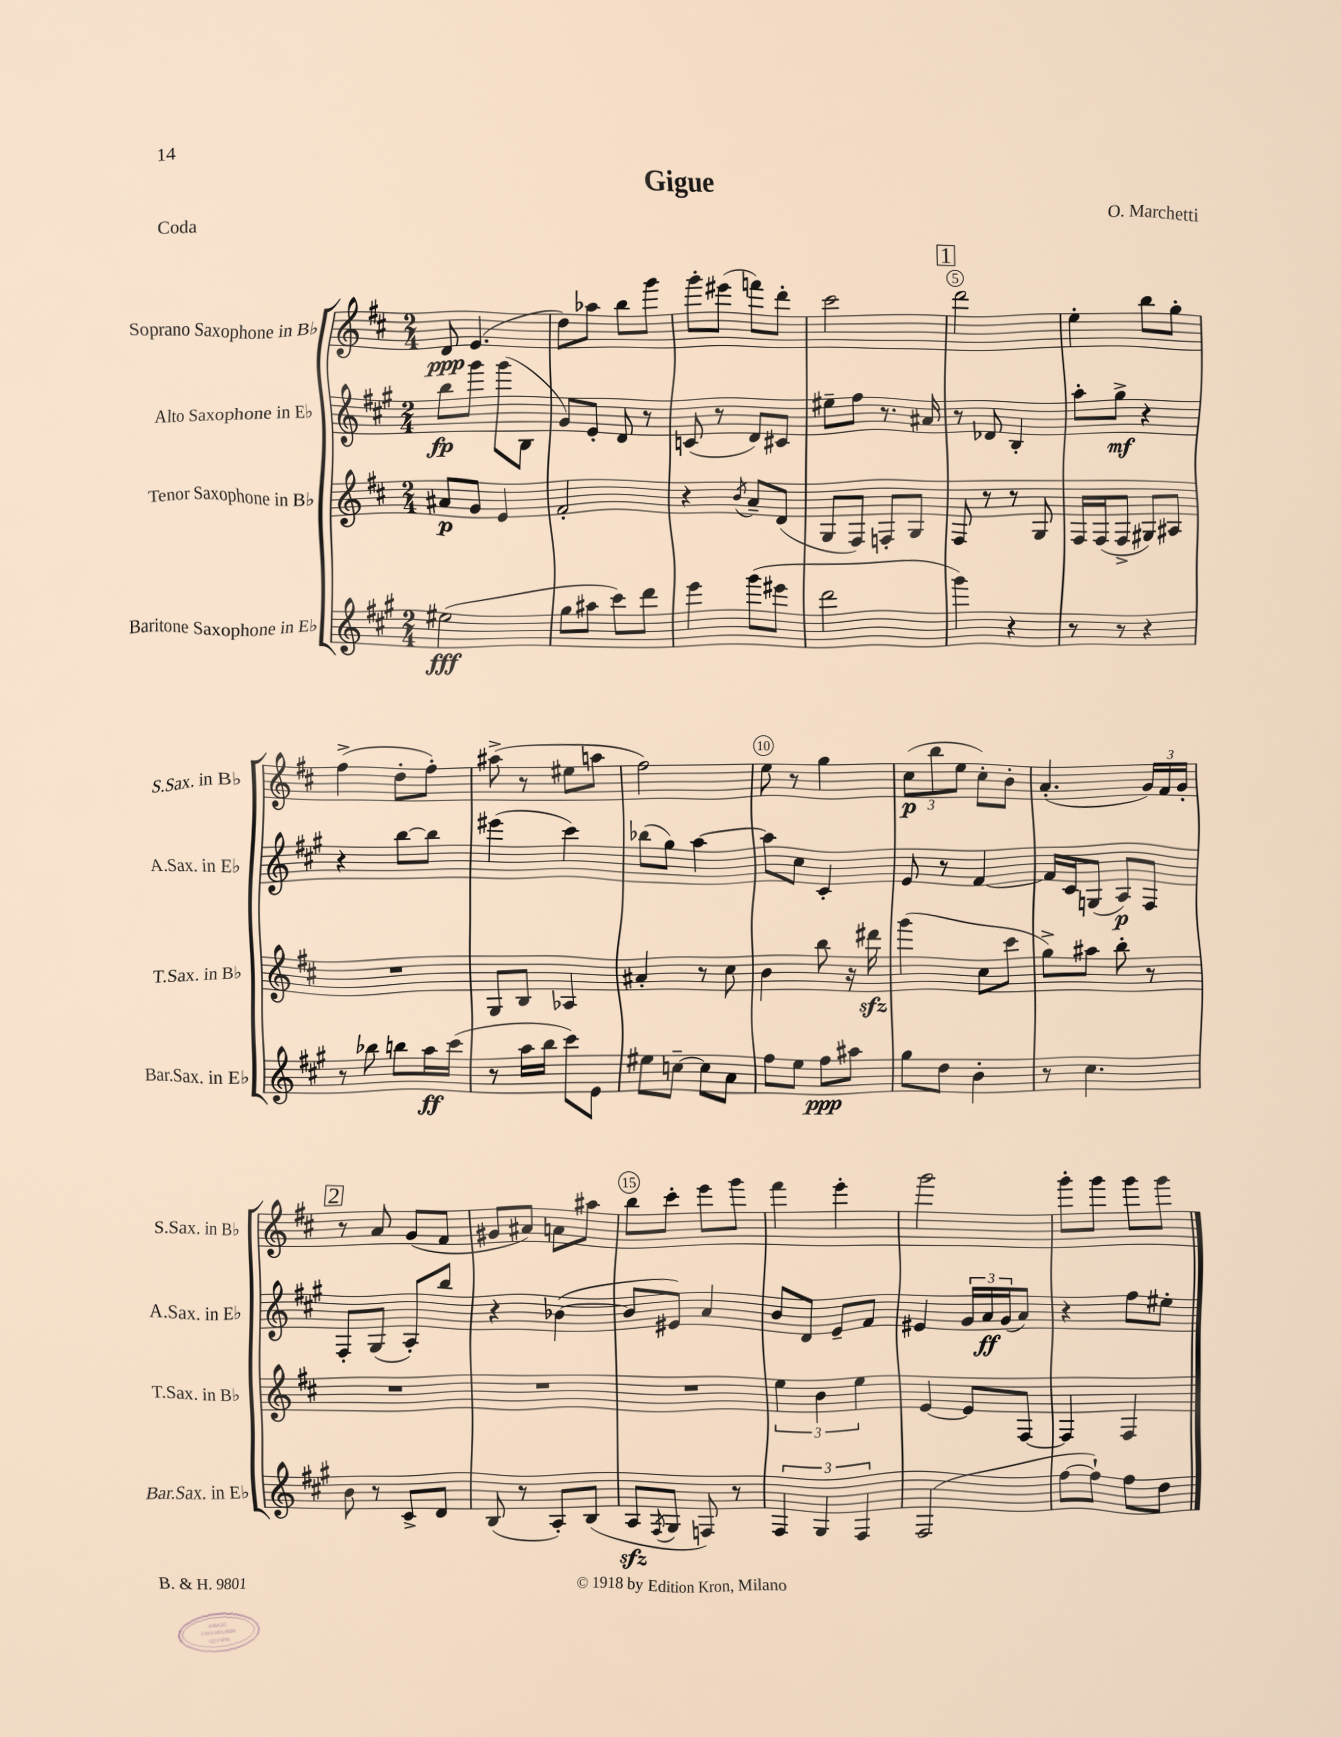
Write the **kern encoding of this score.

**kern	**dynam	**kern	**dynam	**kern	**dynam	**kern	**dynam
*part4	*part4	*part3	*part3	*part2	*part2	*part1	*part1
*staff4	*staff4	*staff3	*staff3	*staff2	*staff2	*staff1	*staff1
*I"Baritone Saxophone in E♭	*	*I"Tenor Saxophone in B♭	*	*I"Alto Saxophone in E♭	*	*I"Soprano Saxophone in B♭	*
*I'Bar.Sax. in E♭	*	*I'T.Sax. in B♭	*	*I'A.Sax. in E♭	*	*I'S.Sax. in B♭	*
*clefG2	*	*clefG2	*	*clefG2	*	*clefG2	*
*k[f#c#g#]	*	*k[f#c#]	*	*k[f#c#g#]	*	*k[f#c#]	*
*M2/4	*	*M2/4	*	*M2/4	*	*M2/4	*
=1	=1	=1	=1	=1	=1	=1	=1
(2ee#X\	fff	8a#X/L	p	8bb\L	fp	8d/	ppp
.	.	8g/J	.	8ggg#\J	.	(4.e/	.
.	.	4e/	.	(8ggg#\L	.	.	.
.	.	.	.	8B\J	.	.	.
=2	=2	=2	=2	=2	=2	=2	=2
8gg#\L	.	2f#'/	.	8g#/L)	.	8dd\L)	.
8aa#X\J	.	.	.	8e'/J	.	8aa-X\J	.
8ccc#\L)	.	.	.	8d/	.	8bb\L	.
8ddd\J	.	.	.	8r	.	8ggg\J	.
=3	=3	=3	=3	=3	=3	=3	=3
4eee\	.	4r	.	(8cn/	.	8ggg'\L	.
.	.	.	.	8r	.	(8eee#X\J	.
.	.	8qb/	.	.	.	.	.
(8ggg#\L	.	8a~/L	.	8d/L)	.	8fffn\L)	.
8eee#X\J	.	(8d/J	.	8c#X/J	.	8ddd'\J	.
=4	=4	=4	=4	=4	=4	=4	=4
2ddd\	.	8G/L	.	8ee#X~\L	.	2ccc#\	.
.	.	8F#/J)	.	8ff#\J	.	.	.
.	.	8Fn'/L	.	8.r	.	.	.
.	.	8G/J	.	.	.	.	.
.	.	.	.	16a#X/	.	.	.
!!LO:REH:place=s1:t=1
=5	=5	=5	=5	=5	=5	=5	=5
4ggg#\)	.	8F#/	.	8r	.	2ddd\	.
.	.	8r	.	8d-X/	.	.	.
4r	.	8r	.	4B'/	.	.	.
.	.	8G/	.	.	.	.	.
=6	=6	=6	=6	=6	=6	=6	=6
8r	.	16F#/LL	.	8aa'\L	.	4ee'\	.
.	.	(16F#/J	.	.	.	.	.
8r	.	8F#^/J	.	8gg#^\J	mf	.	.
4r	.	8G#X/L)	.	4r	.	8bb\L	.
.	.	8A#X/J	.	.	.	8gg'\J	.
!!LO:LB:g=z
=7	=7	=7	=7	=7	=7	=7	=7
8r	.	2r	.	4r	.	(4ff#^\	.
8bb-X\	.	.	.	.	.	.	.
8bbn\L	.	.	.	[8bb\L	.	8dd'\L	.
16aa\L	ff	.	.	8bb\J]	.	8ff#'\J)	.
(16ccc#\JJ	.	.	.	.	.	.	.
=8	=8	=8	=8	=8	=8	=8	=8
8r	.	8G/L	.	(4eee#X\	.	(8aa#X^\	.
16aa\LL	.	8B/J	.	.	.	8r	.
16bb\JJ	.	.	.	.	.	.	.
8ccc#\L)	.	4A-X/	.	4ccc#\)	.	8ee#X\L	.
8e\J	.	.	.	.	.	8aan\J	.
=9	=9	=9	=9	=9	=9	=9	=9
8ee#X\L	.	4a#X'/	.	(8bb-X\L	.	2ff#\)	.
[8ccn~\J	.	.	.	8gg#\J)	.	.	.
8cc\L]	.	8r	.	[4aa\	.	.	.
8a\J	.	8cc#\	.	.	.	.	.
=10	=10	=10	=10	=10	=10	=10	=10
8ff#\L	.	4b\	.	8aa\L]	.	8ee\	.
8ee\J	.	.	.	8cc#\J	.	8r	.
8ff#\L	ppp	8bb\	.	4c#'/	.	4gg\	.
8aa#X\J	.	16r	.	.	.	.	.
.	.	16ddd#Xzz\	.	.	.	.	.
=11	=11	=11	=11	=11	=11	=11	=11
8gg#\L	.	(4ggg\	.	8e/	.	(12cc#\L	p
.	.	.	.	.	.	12bb\	.
8dd\J	.	.	.	8r	.	.	.
.	.	.	.	.	.	12ee\J	.
4b'\	.	8cc#\L	.	[4f#/	.	8cc#'\L)	.
.	.	8ccc#\J	.	.	.	8b'\J	.
=12	=12	=12	=12	=12	=12	=12	=12
8r	.	8gg^\L)	.	16f#/LL]	.	(4.a'/	.
.	.	.	.	16c#/J	.	.	.
4.cc#\	.	8aa#X\J	.	(8Gn/J	.	.	.
.	.	8bb'\	.	8A/L)	p	.	.
.	.	8r	.	8F#/J	.	24g/LL)	.
.	.	.	.	.	.	24f#/	.
.	.	.	.	.	.	24g'/JJ	.
!!LO:LB:g=z
!!LO:REH:place=s1:t=2
=13	=13	=13	=13	=13	=13	=13	=13
8b\	.	2r	.	8F#'/L	.	8r	.
8r	.	.	.	(8G#/J	.	8a/	.
8c#^/L	.	.	.	8A'/L)	.	(8g/L	.
8d/J	.	.	.	8bb/J	.	8f#/J	.
=14	=14	=14	=14	=14	=14	=14	=14
(8B/	.	2r	.	4r	.	8g#X/L	.
8r	.	.	.	.	.	8a#X/J)	.
8A'/L)	.	.	.	([4b-X\	.	8an\L	.
(8B/J	.	.	.	.	.	8aa#X\J	.
=15	=15	=15	=15	=15	=15	=15	=15
8Azz/L	.	2r	.	8b-/L]	.	8bb\L	.
8qF#/	.	.	.	.	.	.	.
8G#/J	.	.	.	8e#X/J)	.	8ccc#'\J	.
8Fn/)	.	.	.	4a/	.	8eee\L	.
8r	.	.	.	.	.	8ggg\J	.
=16	=16	=16	=16	=16	=16	=16	=16
6F#/	.	6ee\	.	8b/L	.	4fff#\	.
.	.	.	.	8d/J	.	.	.
6G#/	.	6b\	.	.	.	.	.
.	.	.	.	8e~/L	.	4eee'\	.
6F#/	.	6ee\	.	.	.	.	.
.	.	.	.	8f#/J	.	.	.
=17	=17	=17	=17	=17	=17	=17	=17
(2F#/	.	[4e/	.	4e#X/	.	2ggg\	.
.	.	8e/L]	.	24g#/LL	.	.	.
.	.	.	.	24a/	ff	.	.
.	.	.	.	(24g#/J	.	.	.
.	.	[8F#/J	.	8a/J)	.	.	.
=18	=18	=18	=18	=18	=18	=18	=18
[8ff#\L	.	4F#/]	.	4r	.	8ggg'\L	.
8ff#`\J])	.	.	.	.	.	8ggg\J	.
8ff#\L	.	4F#/	.	8ff#\L	.	8ggg\L	.
8dd\J	.	.	.	8ee#X'\J	.	8ggg\J	.
==	==	==	==	==	==	==	==
*-	*-	*-	*-	*-	*-	*-	*-
